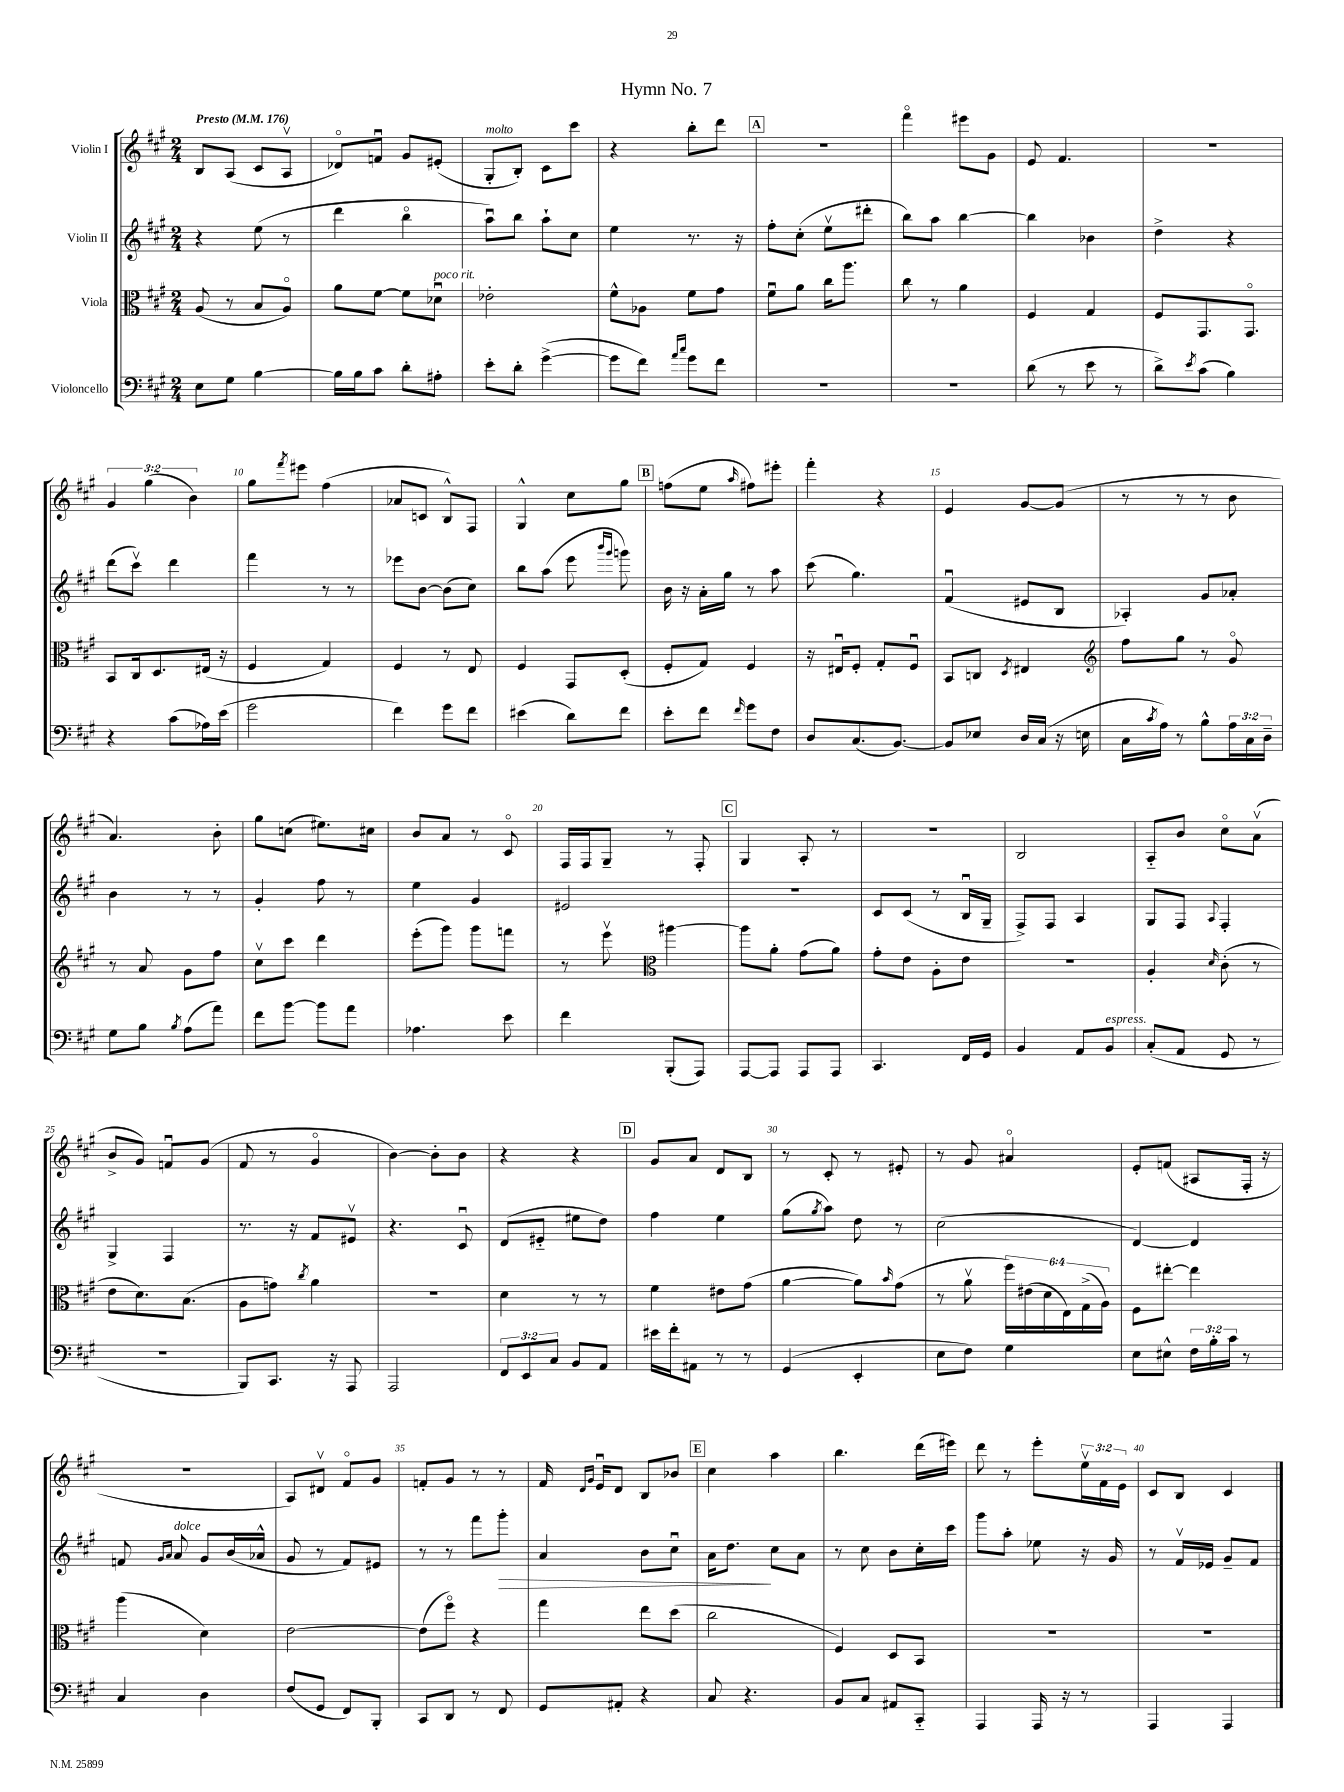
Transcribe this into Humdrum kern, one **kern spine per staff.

**kern	**kern	**kern	**kern
*staff4	*staff3	*staff2	*staff1
*clefF4	*clefC3	*clefG2	*clefG2
*k[f#c#g#]	*k[f#c#g#]	*k[f#c#g#]	*k[f#c#g#]
*M2/4	*M2/4	*M2/4	*M2/4
*MM176	*MM176	*MM176	*MM176
8E	(8A	4r	8B
8G#	8r	.	(8A
[4B	8B	(8ee	8c#
.	8Ao)	8r	8Av
=	=	=	=
16B]	8a	4ddd	8d-o)
16B	.	.	.
8c#	[8f#	.	8fu
8d'	8f#]	4bbo	8g#
8A#'	8d-u	.	(8e#'
=	=	=	=
8e'	2e-'	8aau)	8G#'
8d'	.	8bb	8B')
([4g#^	.	8aa`	8c#
.	.	8cc#	8ccc#
=	=	=	=
8g#]	8f#^^	4ee	4r
8f#)	8A-	.	.
16qqa	.	.	.
16qqcc#	.	.	.
8g#	8f#	8.r	8bb'
8f#	8g#	.	8ddd
.	.	16r	.
=	=	=	=
2r	8f#u	8ff#'	2r
.	8a	(8cc#'	.
.	16cc#	8eev	.
.	8.aa	.	.
.	.	8ddd#'	.
=	=	=	=
2r	8cc#	8bb)	4fff#o
.	8r	8aa	.
.	4a	[4bb	8eee#
.	.	.	8g#
=	=	=	=
(8d	4F#	4bb]	8e
8r	.	.	4.f#
8e	4G#	4b-	.
8r	.	.	.
=	=	=	=
8d^)	8F#	4dd^	2r
8qe	.	.	.
(8c#	8.GG#	.	.
4B)	.	4r	.
.	8.GG#o	.	.
=	=	=	=
4r	8BB	(8ddd	6g#
.	16C#	8ccc#v)	.
.	.	.	(6gg#
.	8.D	.	.
(8c#	.	4ddd	.
.	.	.	6b)
16A-)	(16E#	.	.
(16e	16r	.	.
=	=	=	=
2g#	4F#	4fff#	8gg#
.	.	.	8qfff#
.	.	.	8eee#
.	4G#)	8r	(4ff#
.	.	8r	.
=	=	=	=
4f#)	4F#	8eee-	8a-
.	.	[8b	8c
8g#	8r	(8b]	8B^^)
8f#	8E	8cc#)	8F#
=	=	=	=
(4e#	4F#	8bb	4G#^^
.	.	(8aa	.
8d)	8GG#	8eee	8cc#
.	.	16qqbbb	.
.	.	16qqggg#	.
8f#	(8D'	8ggg)	8gg#
=	=	=	=
8e'	8F#'	16b	(8ff
.	.	16r	.
8f#	8G#)	16a'	8ee
.	.	16gg#	.
16qqf#	.	.	16qqaa
8g#	4F#	8r	8ff#)
8F#	.	8aa	8eee#'
=	=	=	=
8D	16r	(8ccc#	4fff#'
.	16E#u	.	.
(8.C#	8F#'	4.gg#)	.
.	8G#'	.	4r
[8.BB)	.	.	.
.	8F#u	.	.
=	=	=	=
8BB]	8BB	(4f#u	4e
8E-	8C	.	.
.	8qD	.	.
16D	4E#	8e#	[8g#
(16C#	.	.	.
16r	.	8B	(8g#]
16E	.	.	.
=	=	=	=
*	*clefG2	*	*
16C#	8ff#	4A-')	8r
8qc#	.	.	.
16A)	.	.	.
8r	8gg#	.	8r
8B^^	8r	8g#	8r
24A	8g#o	8a-'	8b
24C#	.	.	.
24D~	.	.	.
=	=	=	=
8G#	8r	4b	4.a)
8B	8a	.	.
8qB	.	.	.
(8A	8g#	8r	.
8a)	8ff#	8r	8b'
=	=	=	=
8f#	8cc#v	4g#'	8gg#
[8b	8ccc#	.	(8cc
8b]	4ddd	8ff#	8.ee#)
8a	.	8r	.
.	.	.	16cc#
=	=	=	=
4.A-	(8eee'	4ee	8b
.	8ggg#)	.	8a
.	8ggg#	4g#	8r
8e	8fff	.	8c#o
=	=	=	=
4f#	8r	2e#	16F#
.	.	.	16F#
.	8eeev	.	8G#~
*	*clefC3	*	*
(8BBB'	[4aa#	.	8r
8AAA)	.	.	8F#'
=	=	=	=
[8AAA	8aa#]	2r	4G#
8AAA]	8a'	.	.
8AAA	(8g#	.	8A'
8AAA	8a)	.	8r
=	=	=	=
4.CC#	8g#'	8c#	2r
.	8e	(8c#	.
.	8A'	8r	.
16FF#	8e	16Bu	.
16GG#	.	16G#~	.
=	=	=	=
4BB	2r	8F#^)	2B
.	.	8F#	.
8AA	.	4A	.
8BB	.	.	.
=	=	=	=
(8C#'	4A'	8G#	8A'~
8AA	.	8F#	8b
.	16qqd	8qqA	.
8GG#	(8c#'	4F#'	8cc#o
8r	8r	.	(8av
=	=	=	=
2r	8e	4G#^	8b^
.	8.d)	.	8g#)
.	.	4F#	8fu
.	(8.B	.	.
.	.	.	(8g#
=	=	=	=
8BBB)	8A	8.r	8f#
8.CC#	8g)	.	8r
.	.	16r	.
.	8qcc#	.	.
.	4a	8f#	4g#o
16r	.	.	.
8AAA	.	8e#v	.
=	=	=	=
2AAA	2r	4.r	[4b)
.	.	.	8b']
.	.	8c#u	8b
=	=	=	=
12FF#	4d	(8d	4r
12EE	.	.	.
.	.	8e#'~	.
12C#	.	.	.
8BB	8r	8ee#	4r
8AA	8r	8dd)	.
=	=	=	=
16e#	4f#	4ff#	8g#
16f#'	.	.	.
8AA#	.	.	8a
8r	8e#	4ee	8d
8r	(8g#	.	8B
=	=	=	=
(4GG#	[4a	(8gg#	8r
.	.	8qgg#	.
.	.	8aa)	8c#'
4EE'	8a])	8dd	8r
.	16qqb	.	.
.	(8g#	8r	8e#'
=	=	=	=
8E	8r	(2cc#	8r
8F#)	8av	.	8g#
4G#	24ff#)	.	4a#o
.	(24e#	.	.
.	24d	.	.
.	24E)	.	.
.	(24G#^	.	.
.	24A)	.	.
=	=	=	=
8E	8F#	[4d)	8e'
8E#^^	[8ee#'	.	(8f
24F#	4ee#]	4d]	8A#
24B'	.	.	.
24c#	.	.	.
8r	.	.	16F#'
.	.	.	16r
=	=	=	=
4C#	(4aa	8f	2r
.	.	16qqg#	.
.	.	16qqa	.
.	.	8a	.
4D	4d)	8g#	.
.	.	(16b	.
.	.	16a-^^	.
=	=	=	=
(8F#	[2e	8g#	8A)
8GG#	.	8r	8d#v
8FF#)	.	8f#)	8f#o
8BBB'	.	8e#	8g#
=	=	=	=
8CC#	(8e]	8r	8f'
8DD	8ff#o)	8r	8g#
8r	4r	8fff#	8r
8FF#	.	8ggg#'	8r
=	=	=	=
8GG#	4gg#	4a	16f#
.	.	.	16qqd
.	.	.	16qqg#
.	.	.	16eu
8AA#'	.	.	8d
4r	8ee	8b	8B
.	(8dd	8cc#u	8b-
=	=	=	=
8C#	2cc#	16a	4cc#
.	.	8.dd	.
4.r	.	.	.
.	.	8cc#	4aa
.	.	8a	.
=	=	=	=
8BB	4F#)	8r	4.bb
8C#	.	8cc#	.
8AA#	8D	8b	.
8CC#'~	8BB	16cc#'	(16ddd
.	.	16ccc#	16eee#)
=	=	=	=
4AAA	2r	8ggg#	8ddd
.	.	8aa'	8r
16AAA	.	8ee-	8eee'
16r	.	.	.
8r	.	16r	24eev
.	.	.	24f#
.	.	16g#	.
.	.	.	24e
=	=	=	=
4AAA	2r	8r	8c#
.	.	16f#v	8B
.	.	16e-	.
4AAA	.	8g#~	4c#
.	.	8f#	.
==	==	==	==
*-	*-	*-	*-
